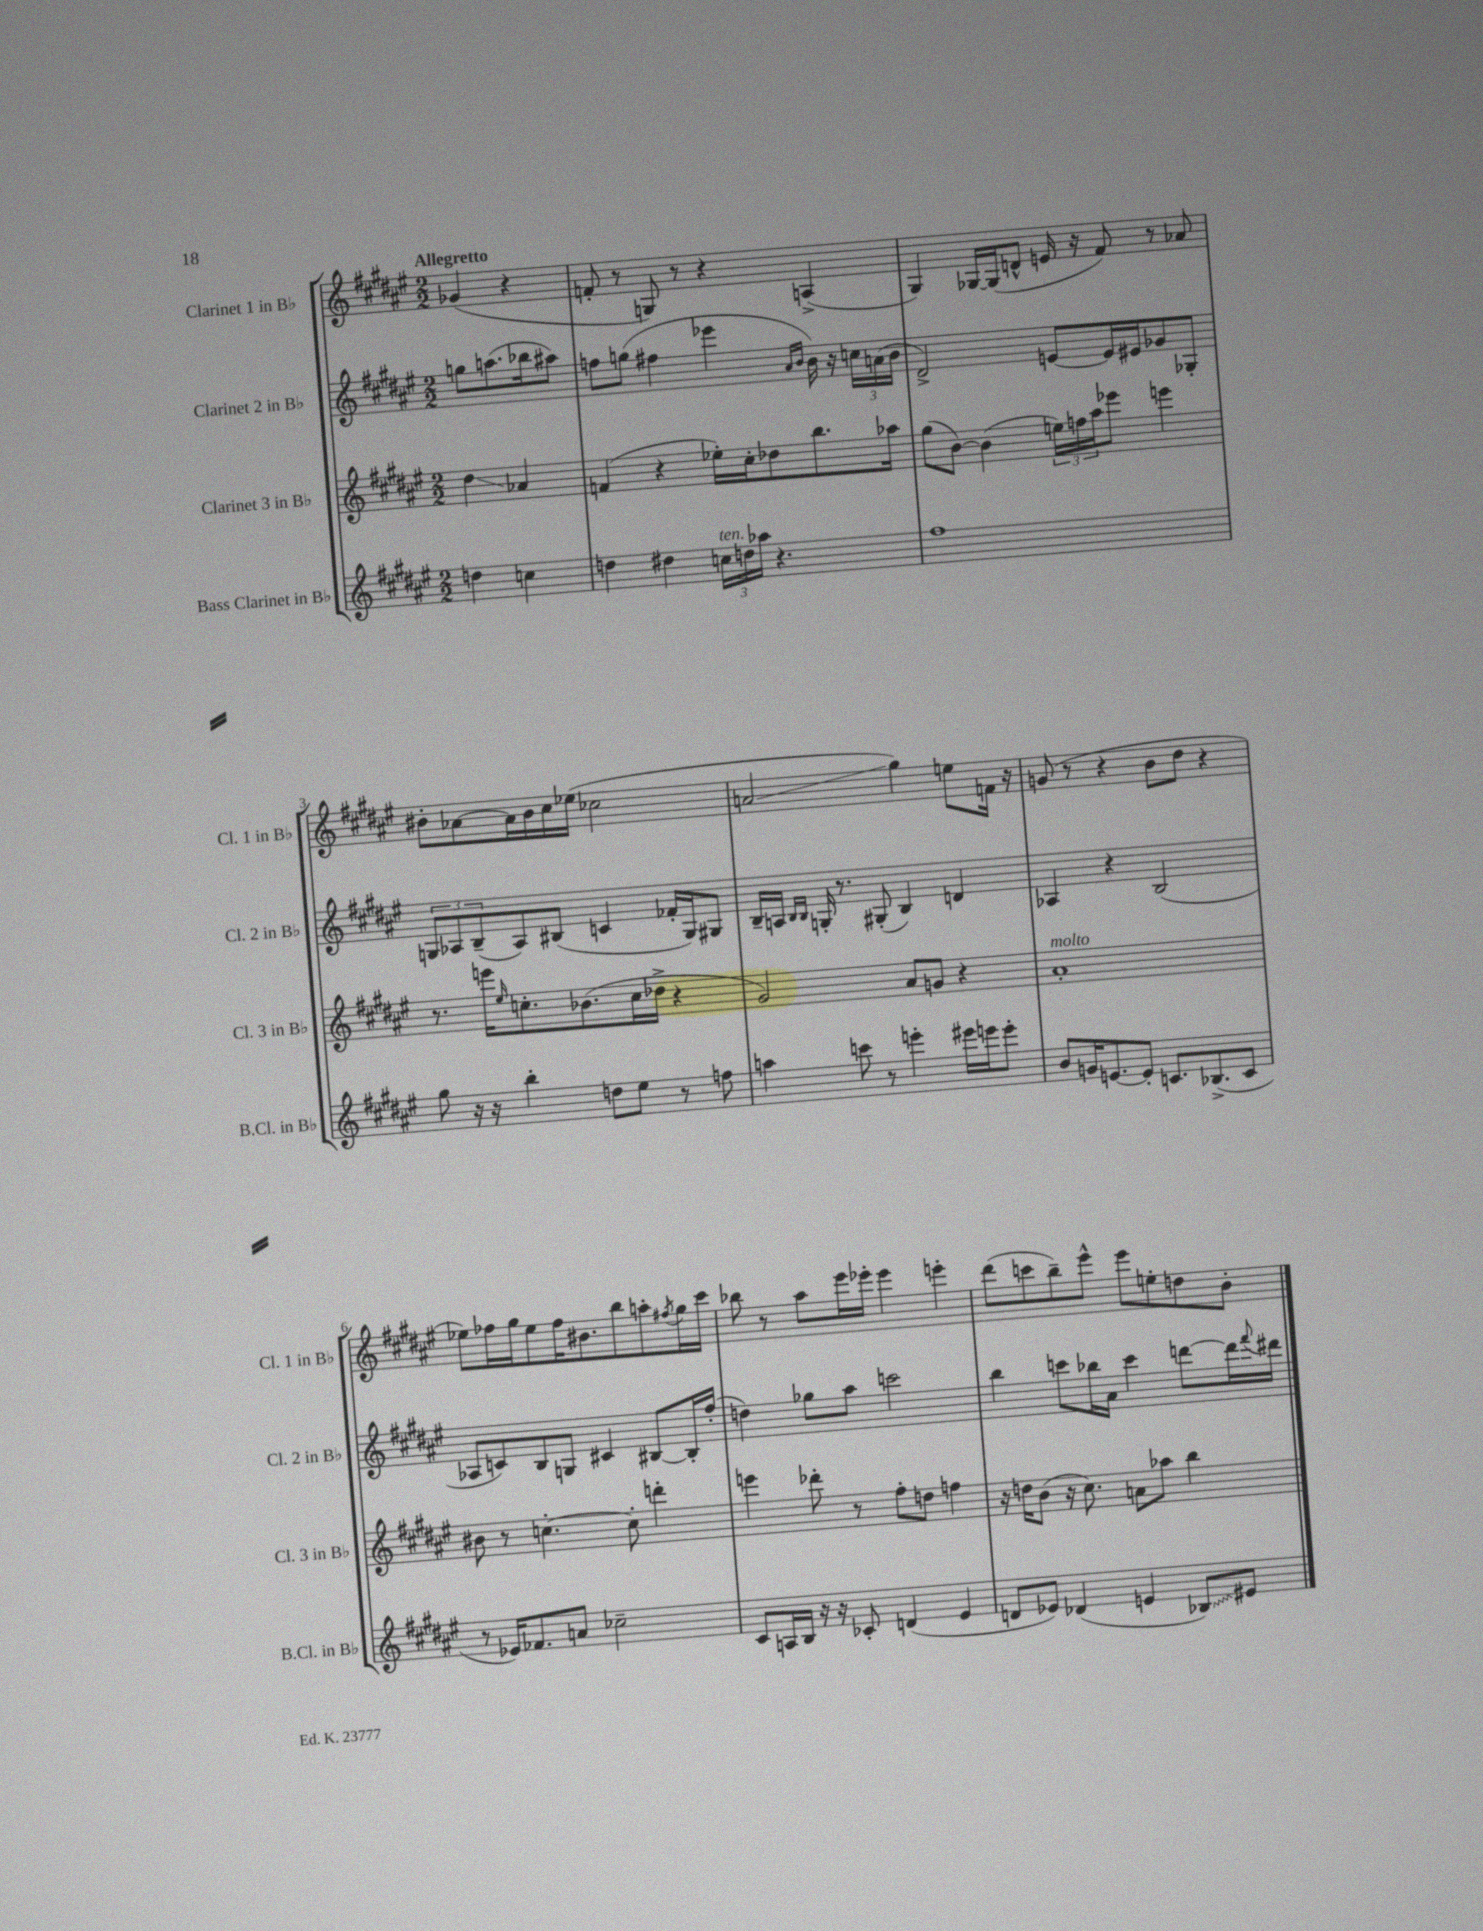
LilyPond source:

<<
\new StaffGroup <<
\new Staff = "s0" \with { instrumentName = "Clarinet 1 in Bb" shortInstrumentName = "Cl. 1 in Bb" } {
    \clef treble \key fis \major \numericTimeSignature \time 2/2 \partial 2 \tempo "Allegretto"
    ges'4( r4 |
    f'8-. r8 g8) r8 r4 a4->( |
    gis4) ges16~ ges16( d'8-^ e'16 r16 fis'8) r8 aes'8 |
    bis'8-. aes'8~ aes'16 bis'16 cis''16 ees''16( ces''2 |
    a'2\glissando gis''4) e''8 f'16 r16 |
    g'8( r8 r4 b'8 dis''8 r4 |
    ees''8) fes''16 gis''16 ees''8 fes''16 bis'8. b''8 a''8-. \acciaccatura { fis''8 } gis''16 cis'''16 |
    bes''8 r8 ais''8 eis'''16 ees'''16-. ees'''4 e'''4-. |
    dis'''8( c'''8 b''8--) eis'''8-^ eis'''8 e''8-. d''8 b'8-. \bar "|." |
}
\new Staff = "s1" \with { instrumentName = "Clarinet 2 in Bb" shortInstrumentName = "Cl. 2 in Bb" } {
    \clef treble \key fis \major \numericTimeSignature \time 2/2 \partial 2
    g''8 a''8.( bes''16 ais''8) |
    f''8 g''8( fis''4 ees'''4 \grace { ais'16 b'16 } b'16) r16 \tuplet 3/2 { c''16 a'16( b'16 } |
    dis'2->) e'8~ e'16 eis'16 ges'8 ges8-. |
    \tuplet 3/2 { g8 aes8 b8--( } aes8) bis8( c'4 fes'16-. g16) gis8 |
    b16-- a16 \grace { b16 b16 } g16-. r8. gis8-.( b4) d'4 |
    aes4 r4 b2( |
    aes8 c'8) b8 g8 cis'4 bis8~ bis16-. fis''16-.( |
    d''4) ges''8 ais''8 c'''2 |
    b''4 c'''8 bes''16 ais'16 c'''4 d'''8~ d'''16 \appoggiatura { fis'''8 } dis'''16 \bar "|." |
}
\new Staff = "s2" \with { instrumentName = "Clarinet 3 in Bb" shortInstrumentName = "Cl. 3 in Bb" } {
    \clef treble \key fis \major \numericTimeSignature \time 2/2 \partial 2
    dis''4\glissando aes'4 |
    f'4( r4 ees''16-.) cis''16-. des''8 b''8. aes''16 |
    gis''8( b'8~) b'4( \tuplet 3/2 { e''16) f''16 ais''16 } ees'''8 e'''4 |
    r8. e'''16 \grace { eis''16 } c''8.-. bes'8.( c''16 des''16-> r4 |
    gis'2) ais'8 g'8 r4 |
    ais'1-.^\markup { \italic "molto" } |
    bis'8 r8 c''4.~-. c''8-. d'''4-. |
    e'''4 des'''8-. r8 fis''8-. d''8 f''4 |
    r16 d''16 b'8( r16 cis''8.) a'8 aes''8 b''4 \bar "|." |
}
\new Staff = "s3" \with { instrumentName = "Bass Clarinet in Bb" shortInstrumentName = "B.Cl. in Bb" } {
    \clef treble \key fis \major \numericTimeSignature \time 2/2 \partial 2
    d''4 c''4 |
    d''4 dis''4 \tuplet 3/2 { c''16^\markup { \italic "ten." } d''16 aes''16 } r4. |
    fis''1 |
    gis''8 r16 r16 b''4-. d''8 eis''8 r8 f''8 |
    a''4 c'''8 r8 e'''4-. eis'''16 e'''16 e'''8-. |
    b'8 g'16 e'8.~ e'8-. c'8. bes8.->( c'8 |
    r8 ees'16) fes'8. a'8 ces''2-- |
    cis'8 a16 b16 r16 r16 ces'8-. d'4( eis'4 |
    d'8 ees'8) des'4( e'4 \once \override Glissando.style = #'zigzag bes8\glissando) eis'8 \bar "|." |
}
>>
>>
